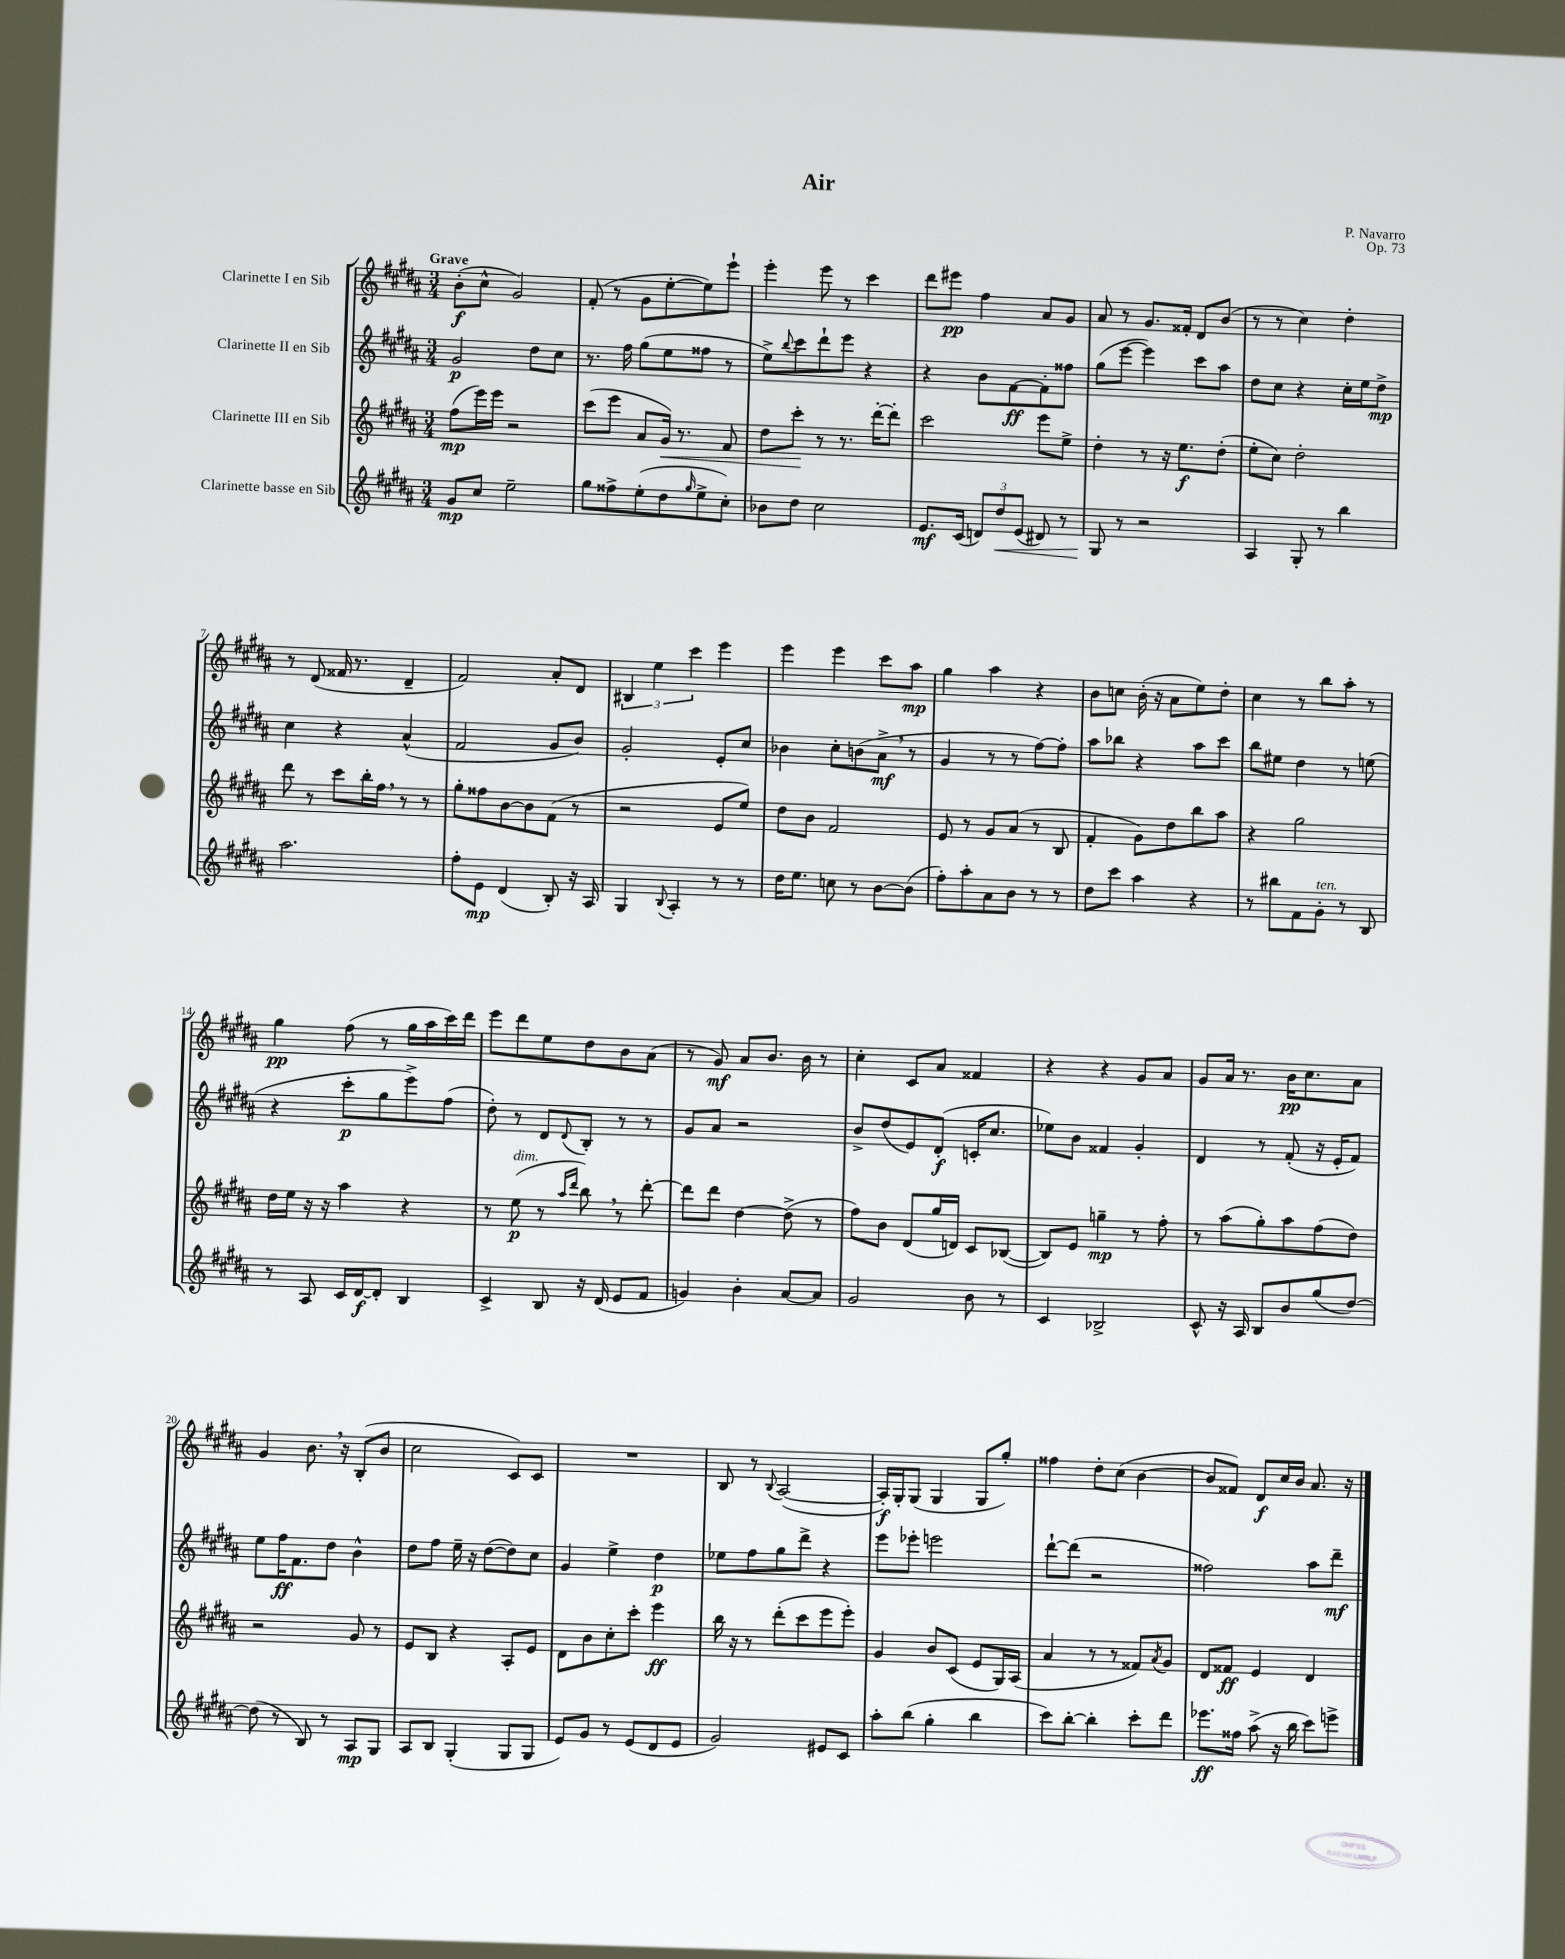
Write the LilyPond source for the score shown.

\header { title = "Air" composer = "P. Navarro" opus = "Op. 73" }
<<
\new StaffGroup <<
\new Staff = "s0" \with { instrumentName = "Clarinette I en Sib" } {
    \clef treble \key b \major \numericTimeSignature \time 3/4 \tempo "Grave"
    b'8-.\f( cis''8-^ gis'2) |
    fis'8-.( r8 gis'8 e''8~-. e''8) e'''8-! |
    e'''4-. e'''8 r8 cis'''4 |
    dis'''8 eis'''8\pp fis''4 ais'8 gis'8 |
    ais'8 r8 gis'8. fisis'16-. dis'8 b'8( |
    r8 r8 cis''4) dis''4-. |
    r8 dis'8( fisis'16 r8. dis'4-- |
    fis'2) ais'8-. dis'8 |
    \tuplet 3/2 { bis4 e''4 cis'''4 } e'''4 |
    e'''4 e'''4 cis'''8 ais''8\mp |
    gis''4 ais''4 r4 |
    b'8 c''8 b'16-.( r16 ais'8 e''8) dis''8-. |
    cis''4 r8 b''8 ais''8-. r8 |
    gis''4\pp fis''8( r8 gis''16 ais''16 cis'''16) dis'''16 |
    e'''8 dis'''8 e''8 dis''8 b'8 ais'8( |
    r8 gis'8\mf) ais'8 b'8. b'16 r8 |
    cis''4-. cis'8 ais'8 fisis'4 |
    r4 r4 gis'8 ais'8 |
    gis'8 ais'16 r8. b'16\pp cis''8. ais'8 |
    gis'4 b'8. \breathe r16 b8-.( b'8 |
    cis''2 cis'8) cis'8 |
    R2. |
    b8 r8 \appoggiatura { b8 } ais2~( |
    ais16-.\f) gis16-. gis8( gis4 gis8 gis''8-.) |
    fisis''4 dis''8-. cis''8( b'4~ |
    b'8 fisis'8) dis'8\f cis''16 b'16 ais'8. r16 \bar "|." |
}
\new Staff = "s1" \with { instrumentName = "Clarinette II en Sib" } {
    \clef treble \key b \major \numericTimeSignature \time 3/4
    gis'2\p dis''8 cis''8 |
    r8. fis''16 gis''8( e''8 fisis''8 r8 |
    e''8->) \appoggiatura { b''8 } cis'''8 dis'''8-! e'''8 r4 |
    r4 b'8 fis'8~\ff fis'8-. fisis''8 |
    gis''8( e'''8~ e'''4) cis'''8 ais''8 |
    dis''8 cis''8 r4 cis''16-. e''16 dis''8->\mp |
    cis''4 r4 ais'4-^( |
    fis'2 gis'8 b'8) |
    gis'2-. e'8-. cis''8 |
    bes'4 cis''8-. b'8( ais'8->\mf \breathe r8 |
    gis'4 r8 r8 fis''8~) fis''8-. |
    ais''8 bes''8 r4 ais''8 cis'''8 |
    b''8 eis''8 dis''4 r8 e''8( |
    r4 cis'''8-.\p gis''8 e'''8->) fis''8( |
    dis''8-.) r8 dis'8 \appoggiatura { dis'8 } b8-. r8 r8 |
    gis'8 ais'8 r2 |
    b'8-> dis''8( e'8) dis'8-.\f( c'16-. cis''8. |
    ees''8) b'8 fisis'4 gis'4-. |
    dis'4 r8 fis'8-.( r16 e'16-. fis'8) |
    e''8 fis''16\ff fis'8. dis''8 b'4-^ |
    dis''8 fis''8 e''16-- r16 dis''8~( dis''8) cis''8 |
    gis'4 e''4-> dis''4\p |
    ees''8 fis''8 gis''8 dis'''8-> r4 |
    e'''8 ees'''8-. e'''2 |
    dis'''8~-! dis'''8( r2 |
    fisis''2) ais''8 dis'''8--\mf \bar "|." |
}
\new Staff = "s2" \with { instrumentName = "Clarinette III en Sib" } {
    \clef treble \key b \major \numericTimeSignature \time 3/4
    fis''8\mp( e'''16) e'''16 r2 |
    cis'''8( e'''8 ais'8 gis'16\<) r8. fis'8 |
    dis''8 cis'''8-.\! r8 r8. dis'''16~-. dis'''8-. |
    cis'''2 e'''8 e''8-> |
    dis''4-. r8 r16 e''8.\f dis''8-.( |
    e''8-. cis''8) dis''2-. |
    dis'''8 r8 cis'''8 b''16-. fis''16 \breathe r8 r8 |
    gis''8-. fisis''8 b'8~ b'8 fis'8( r8 |
    r2 e'8 e''8) |
    dis''8 b'8 fis'2 |
    e'8 r8 gis'8 ais'8( r8 b8 |
    fis'4-. gis'8) dis''8 b''8 ais''8 |
    r4 gis''2 |
    dis''16 e''16 r16 r16 ais''4 r4 |
    r8 e''8\p^\markup { \italic "dim." }( r8 \grace { ais''16 dis'''16 } b''8) \breathe r8 dis'''8~-. |
    dis'''8 dis'''8 dis''4~ dis''8->( r8 |
    fis''8) b'8 dis'8( gis''16 d'16) cis'8 bes8~( |
    bes8) e'8 g''4--\mp r8 fis''8-. |
    r8 ais''8( gis''8-.) ais''8 fis''8( dis''8) |
    r2 gis'8 r8 |
    e'8 b8 r4 ais8-. e'8 |
    dis'8 b'8 cis''8-. cis'''8-. e'''4\ff |
    b''16 r16 r8 dis'''8-.( cis'''8 e'''8 e'''8-.) |
    gis'4 b'8 cis'8( e'8 gis16) ais16( |
    ais'4 r8 r8 fisis'8) \acciaccatura { ais'8 } gis'8 |
    dis'8 fisis'8\ff e'4 dis'4 \bar "|." |
}
\new Staff = "s3" \with { instrumentName = "Clarinette basse en Sib" } {
    \clef treble \key b \major \numericTimeSignature \time 3/4
    gis'8\mp cis''8 e''2-- |
    gis''8 fisis''8-> e''8-.( dis''8 \grace { gis''16 } e''8-> cis''8-.) |
    bes'8 dis''8 cis''2 |
    e'8.\mf cis'16( \tuplet 3/2 { d'8) dis''8\< e'8( } dis'8) r8 |
    gis8\! r8 r2 |
    ais4 gis8-. r8 b''4 |
    ais''2. |
    fis''8-. e'8\mp dis'4( b8-.) r16 ais16 |
    gis4 \appoggiatura { b8 } ais4-. r8 r8 |
    dis''16 e''8. c''8 r8 b'8~ b'8( |
    fis''8-.) ais''8-. ais'8 b'8 r8 r8 |
    dis''8 cis'''8 ais''4 r4 |
    r8 bis''8 fis'8 gis'8-.^\markup { \italic "ten." } r8 b8 |
    r8 ais8 cis'16 dis'16~\f dis'8-. b4 |
    cis'4-> b8 r16 dis'16( e'8 fis'8 |
    g'4) b'4-. ais'8~ ais'8 |
    gis'2 b'8 r8 |
    cis'4 bes2-> |
    cis'8-^ r16 ais16 b8 b'8 gis''8( dis''8~) |
    dis''8( r8 b8) r8 ais8\mp gis8 |
    ais8 b8 gis4-.( gis8 gis8 |
    e'8) gis'8 r8 e'8( dis'8 e'8 |
    gis'2) eis'8 cis'8 |
    ais''8-. b''8( gis''4-. b''4 |
    cis'''8) b''8~-. b''4-. cis'''8-. dis'''8 |
    ees'''8.\ff fisis''16 ais''8->( r16 b''16 cis'''8) e'''8-> \bar "|." |
}
>>
>>
